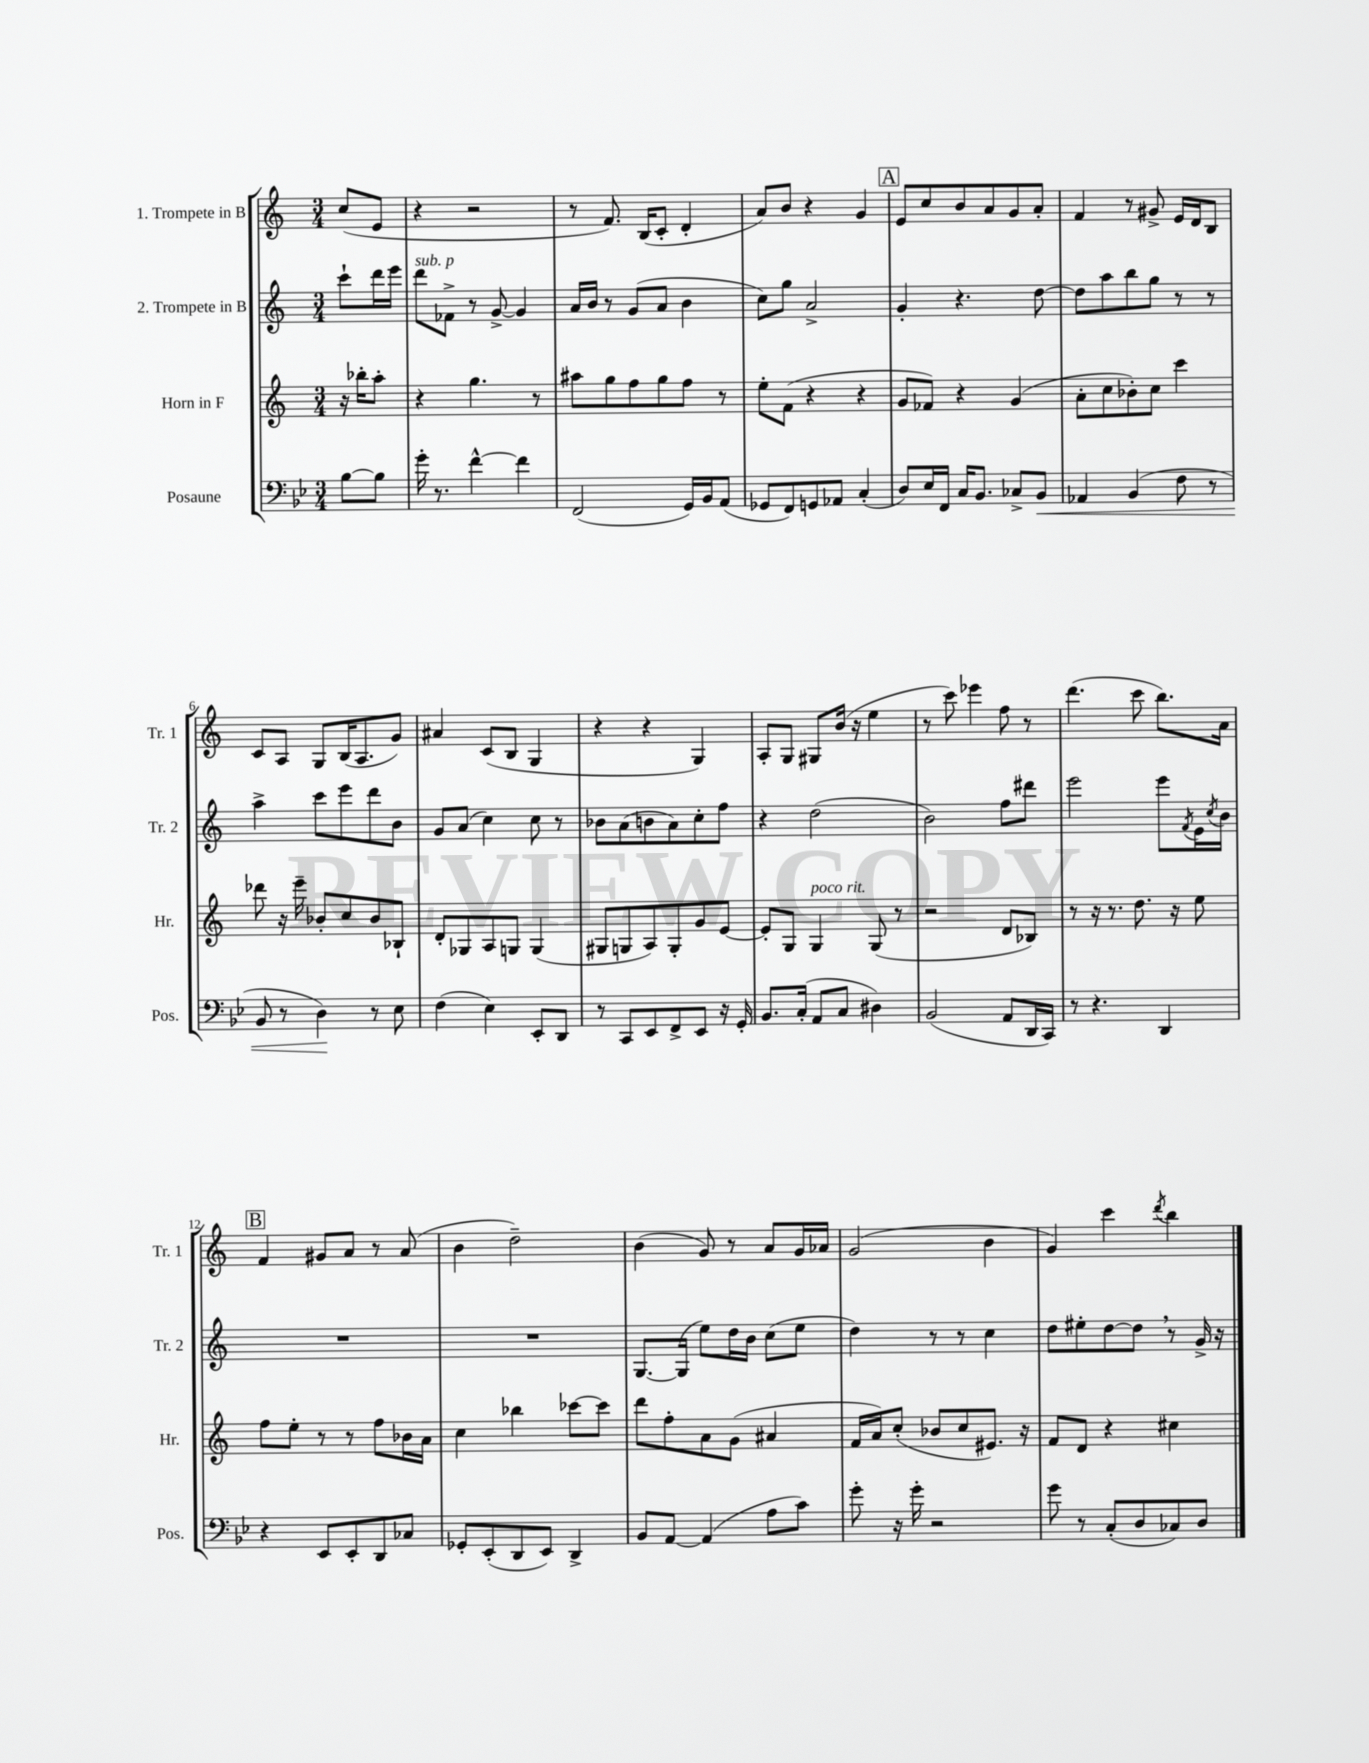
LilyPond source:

<<
\new StaffGroup <<
\new Staff = "s0" \with { instrumentName = "1. Trompete in B" shortInstrumentName = "Tr. 1" } {
    \clef treble \key c \major \numericTimeSignature \time 3/4 \partial 4
    c''8( e'8 |
    r4 r2 |
    r8 f'8.) b16( c'8-. d'4-. |
    a'8) b'8 r4 g'4 |
    \mark \markup { \box "A" } e'8 c''8 b'8 a'8 g'8 a'8-. |
    f'4 r8 gis'8-> e'16 d'16 b8 |
    c'8 a8 g8 b16( a8. g'8) |
    ais'4 c'8( b8 g4 |
    r4 r4 g4) |
    a8-. g8 gis8 b'16( r16 e''4 |
    r8 c'''8) ees'''4 f''8 r8 |
    d'''4.( c'''8 b''8.) a'16 |
    \mark \markup { \box "B" } f'4 gis'8 a'8 r8 a'8( |
    b'4 d''2--) |
    b'4( g'8) r8 a'8 g'16 aes'16 |
    g'2( b'4 |
    g'4) c'''4 \acciaccatura { d'''8 } b''4 \bar "|." |
}
\new Staff = "s1" \with { instrumentName = "2. Trompete in B" shortInstrumentName = "Tr. 2" } {
    \clef treble \key c \major \numericTimeSignature \time 3/4 \partial 4
    c'''8-! d'''16 e'''16 |
    d'''8^\markup { \italic "sub. p" } fes'8-> r8 g'8~-> g'4 |
    a'16 b'16 r8 g'8( a'8 b'4 |
    c''8) g''8 a'2-> |
    \mark \markup { \box "A" } g'4-. r4. d''8~ |
    d''8 a''8 b''8 g''8 r8 r8 |
    a''4-> c'''8 e'''8 d'''8 b'8 |
    g'8 a'8( c''4) c''8 r8 |
    bes'8 a'8( b'8 a'8) c''8-. f''8 |
    r4 d''2( |
    b'2) f''8 dis'''8 |
    e'''2 e'''8 \acciaccatura { f'8 } e'16 \acciaccatura { c''8 } b'16 |
    \mark \markup { \box "B" } R2. |
    R2. |
    g8.~ g16( e''8) d''16 b'16 c''8( e''8 |
    d''4) r8 r8 c''4 |
    d''8 eis''8-. d''8~ d''8 \breathe r8 g'16-> r16 \bar "|." |
}
\new Staff = "s2" \with { instrumentName = "Horn in F" shortInstrumentName = "Hr." } {
    \clef treble \key c \major \numericTimeSignature \time 3/4 \partial 4
    r16 bes''16-. a''8-. |
    r4 g''4. r8 |
    ais''8 g''8 f''8 g''8 f''8 r8 |
    e''8-. f'8( r4 r4 |
    \mark \markup { \box "A" } g'8 fes'8) r4 g'4( |
    a'8-. c''8 bes'8-.) c''8 c'''4 |
    des'''8 r16 e'''16-- bes'8-. c''8 bes'8 bes8-! |
    d'8-. ges8 a8 g8 g4( |
    gis8 g8 a8) g8-. g'8 e'8~ |
    e'8-. g8 g4^\markup { \italic "poco rit." } g8( r8 |
    r2 d'8 bes8) |
    r8 r16 r8. d''8. r16 e''8 |
    \mark \markup { \box "B" } f''8 e''8-. r8 r8 f''8 bes'16 a'16 |
    c''4 bes''4 ces'''8~ ces'''8 |
    d'''8 f''8-. a'8 g'8( ais'4 |
    f'16 a'16) c''8-.( bes'8 c''8 eis'8.) r16 |
    f'8 d'8 r4 cis''4 \bar "|." |
}
\new Staff = "s3" \with { instrumentName = "Posaune" shortInstrumentName = "Pos." } {
    \clef bass \key bes \major \numericTimeSignature \time 3/4 \partial 4
    bes8~ bes8 |
    g'16-. r8. f'4~-^ f'4 |
    f,2( g,16) bes,16 a,8( |
    ges,8 f,8) g,8 aes,8 c4-.( |
    \mark \markup { \box "A" } d8) ees16 f,16 c16 bes,8. ces8-> bes,8\< |
    aes,4 bes,4( f8 r8 |
    bes,8 r8 d4\!) r8 ees8 |
    f4( ees4) ees,8-. d,8 |
    r8 c,8 ees,8 f,8-> ees,8 r16 g,16-. |
    bes,8. c16-.( a,8 c8 dis4) |
    bes,2( a,8 d,16 c,16) |
    r8 r4. d,4 |
    \mark \markup { \box "B" } r4 ees,8 ees,8-. d,8 ces8 |
    ges,8-. ees,8-.( d,8 ees,8) d,4-> |
    bes,8 a,8~ a,4( a8 c'8) |
    g'8-. r16 g'16-. r2 |
    g'8 r8 c8-.( d8 ces8) d8 \bar "|." |
}
>>
>>
